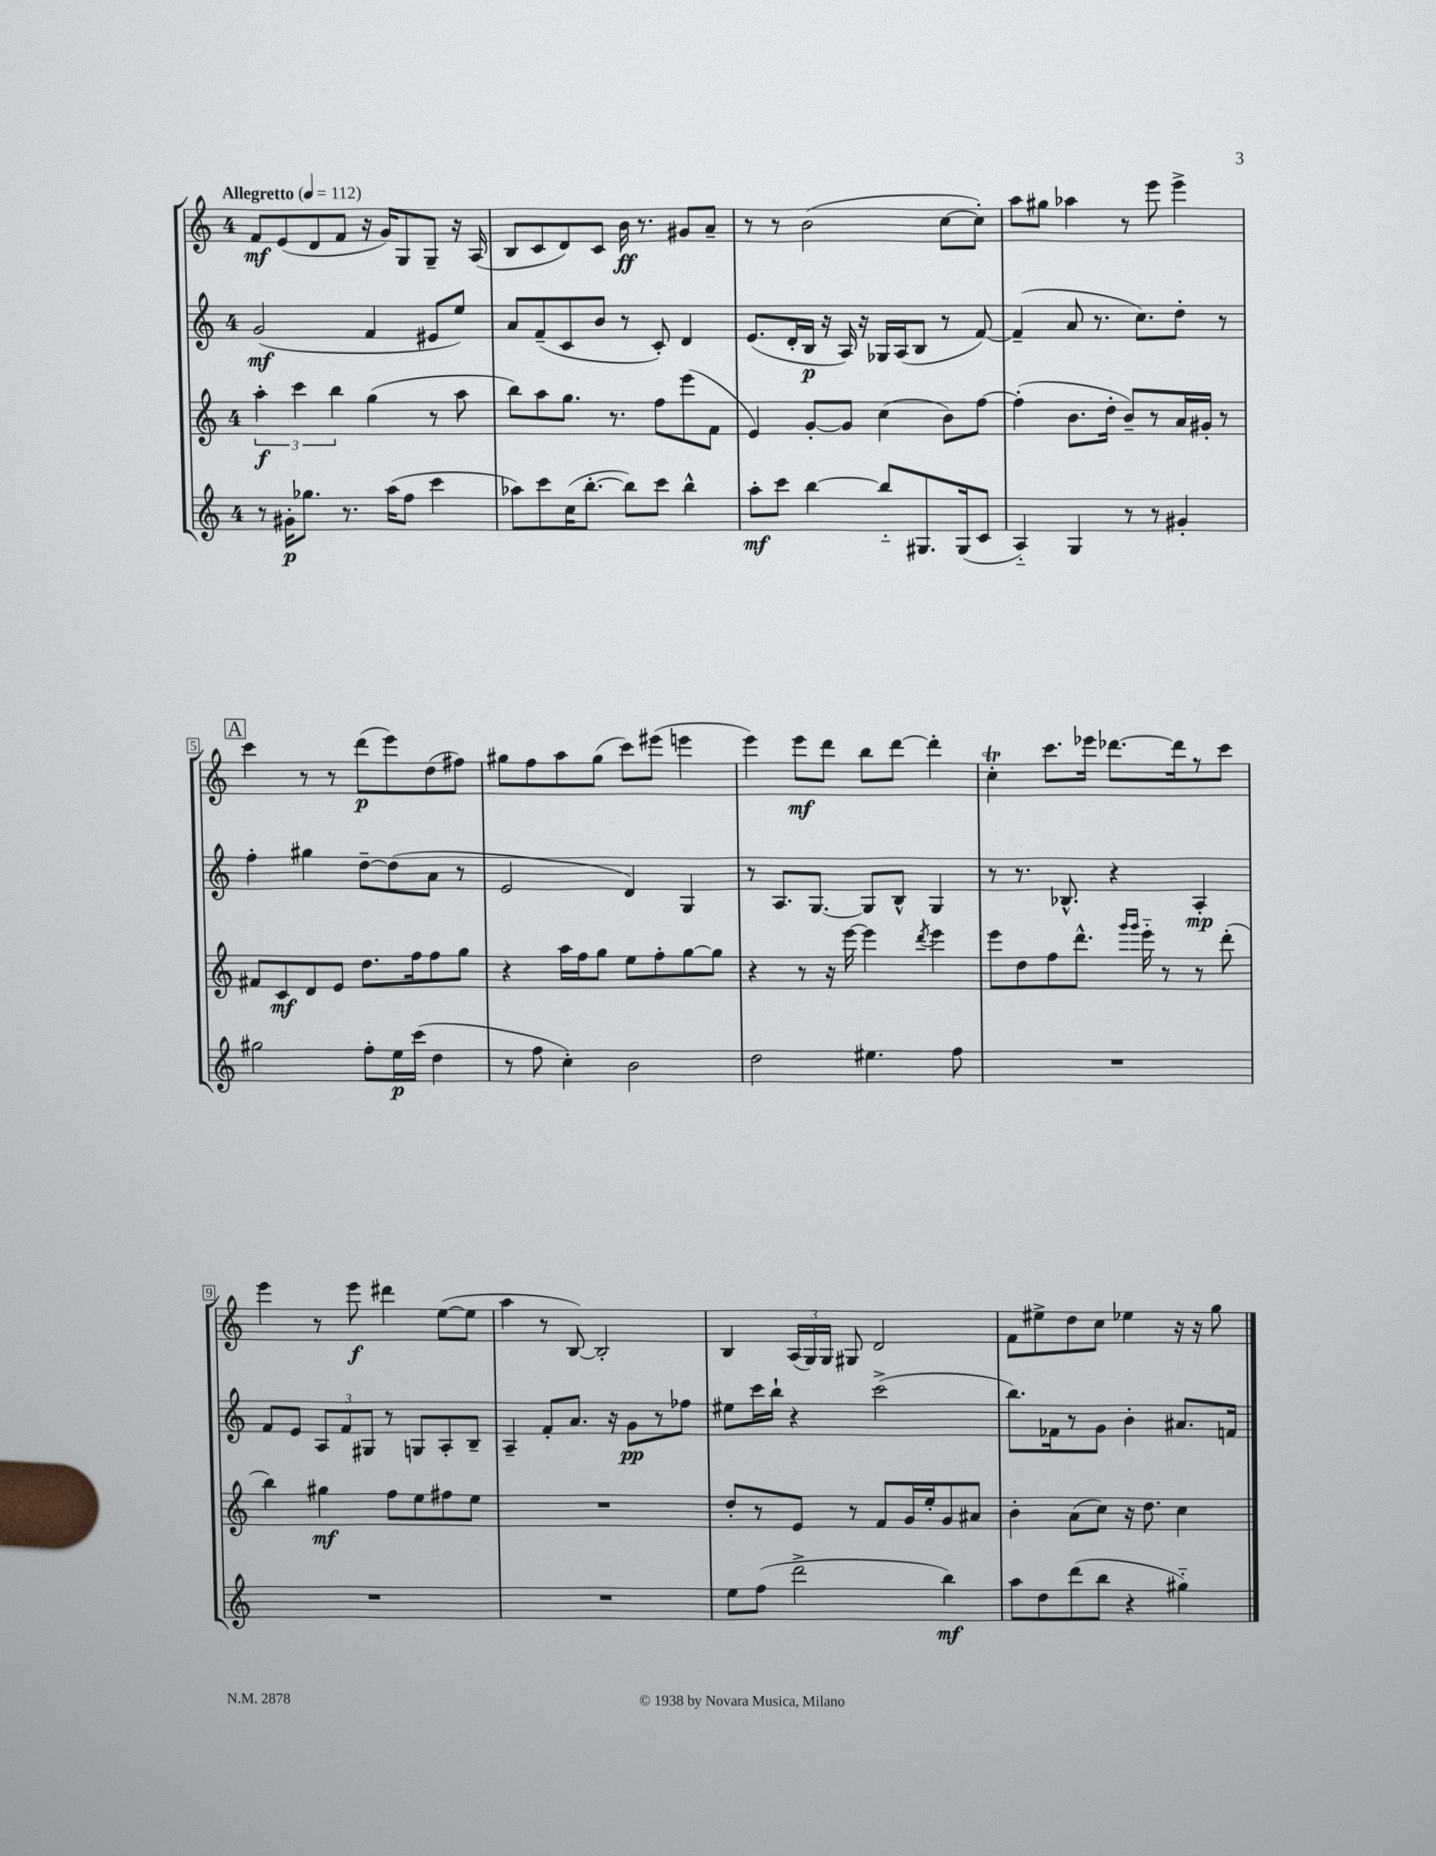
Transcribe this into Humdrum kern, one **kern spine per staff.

**kern	**kern	**kern	**kern
*staff4	*staff3	*staff2	*staff1
*clefG2	*clefG2	*clefG2	*clefG2
*k[]	*k[]	*k[]	*k[]
*M4/4	*M4/4	*M4/4	*M4/4
*MM112	*MM112	*MM112	*MM112
8r	6aa'\	(2g/	8f/L
16g#'\LK	.	.	(8e/
.	6ccc\	.	.
8.gg-\J	.	.	.
.	.	.	8d/
.	6bb\	.	.
8.r	.	.	8f/J
.	(4gg\	4f/	16r
(16aa\LK	.	.	16g/LK)
8ff\J	.	.	8G/
4ccc\	8r	8e#/L	8G~/J
.	8aa\	8ee/J)	16r
.	.	.	(16A/
=	=	=	=
8aa-\L)	8bb\L)	8a/L	8B/L
8ccc\	8aa\	(8f~/	8c/
(16cc\K	8.gg\J	8c/	8d/)
[8.bb'\J	.	.	.
.	.	8b/J	8c/J
.	8.r	.	.
8bb\]L)	.	8r	16b\
.	.	.	8.r
8ccc\J	8ff\L	8c'/)	.
4bb^^\	(8eee\	4d/	8g#/L
.	8f\J	.	8a~/J
=	=	=	=
8aa'\L	4e/)	(8.e/L	8r
8ccc\J	.	.	8r
.	.	16d'/L	.
[4bb\	[8g'/L	16B/JJ	(2b\
.	.	16r	.
.	8g/]J	16A/)	.
.	.	16r	.
8bb'~/]L	(4cc\	16G-/LL	.
.	.	(16A/J	.
8.G#/	.	8B/J	.
.	8b\L)	8r	[8cc\L
(16G#/k	.	.	.
8c/J	[8ff\J	[8f/)	8cc'\]J)
=	=	=	=
4A'~/)	(4ff'\]	(4f~/]	8aa\L
.	.	.	8gg#\J
4G/	8.b\L	8a/	4aa-\
.	.	8.r	.
.	16dd'\Jk	.	.
8r	8b~/L)	.	8r
.	.	8.cc\L)	.
8r	8r	.	8eee\
4g#'/	16a/L	8dd'\J	4eee^\
.	16g#'/JJ	.	.
.	8r	8r	.
=	=	=	=
2gg#\	8f#/L	4ff'\	4ccc\
.	8c/	.	.
.	8d/	4gg#\	8r
.	8e/J	.	8r
8ff'\L	8.dd\L	[8dd~\L	(8ddd\L
16ee\L	.	(8dd\]	8eee\)
(16ccc\JJ	16ff\k	.	.
4dd\	8ff\	8a\J	(8dd\
.	8gg\J	8r	8ff#\J)
=	=	=	=
8r	4r	2e/	8gg#\L
8ff\	.	.	8ff\
4cc'\)	16aa\LL	.	8aa\
.	16ff\J	.	.
.	8gg\J	.	(8gg#\J
2b\	8ee\L	4d/)	8ccc\L)
.	8ff'\	.	(8eee#\J
.	[8gg\	4G/	4eee\
.	8gg\]J	.	.
=	=	=	=
2dd\	4r	8r	4eee\)
.	.	8.A/L	.
.	8r	.	8eee\L
.	.	[8.G/J	.
.	16r	.	8ddd\J
.	[16eee\	.	.
4.ee#\	4eee\]	8G/]L	8bb\L
.	.	8B^^/J	[8ddd\J
.	8qddd/	.	.
.	4eee\	4G/	4ddd'\]
8ff\	.	.	.
=	=	=	=
1r	8eee\L	8r	4cc'\
.	8dd\	8.r	.
.	8ff\	.	8.ccc\L
.	.	8.B-^^/	.
.	8.ddd^^\J	.	.
.	.	.	16eee-\Jk
.	.	4r	[8.ddd-\L
.	16qqggg/LL	.	.
.	16qqggg/JJ	.	.
.	16eee'~\	.	.
.	8r	.	.
.	.	.	16ddd-\]k
.	8r	4A'/	8r
.	(8ddd'\	.	8ccc\J
=	=	=	=
1r	4bb\)	8f/L	4eee\
.	.	8e/J	.
.	4gg#\	12A/L	8r
.	.	12f/	.
.	.	.	8eee\
.	.	12G#/J	.
.	8ff\L	8r	4ddd#\
.	8ee\	8G/L	.
.	8ff#\	8A'/	([8ee\L
.	8ee\J	8B~/J	8ee\]J
=	=	=	=
1r	1r	4A~/	4aa\
.	.	8f'/L	8r
.	.	8.a/J	[8B/)
.	.	.	2B'/]
.	.	16r	.
.	.	8g\L	.
.	.	8r	.
.	.	8ff-\J	.
=	=	=	=
8ee\L	8dd'/L	8ee#\L	4B/
(8ff\J	8r	16ccc\L	.
.	.	16bb`\JJ	.
2ddd^\	8e/J	4r	(24A/LL
.	.	.	24G/)
.	.	.	24G/JJ
.	8r	.	8G#/
.	8f/L	(2ccc^\	2d/
.	16g/L	.	.
.	16ee'/J	.	.
4bb\)	8g/	.	.
.	8a#/J	.	.
=	=	=	=
8aa\L	4b'\	8.bb\L)	8f\L
8dd\	.	.	8ee#^\
.	.	16f-\k	.
(8ddd\	(8a\L	8r	8dd\
8bb\J	8cc\J)	8g\J	8cc\J
4r	16r	4b'\	4ee-\
.	8.dd\	.	.
4gg#'~\)	4cc\	8.a#/L	16r
.	.	.	16r
.	.	.	8gg\
.	.	16f/Jk	.
==	==	==	==
*-	*-	*-	*-
